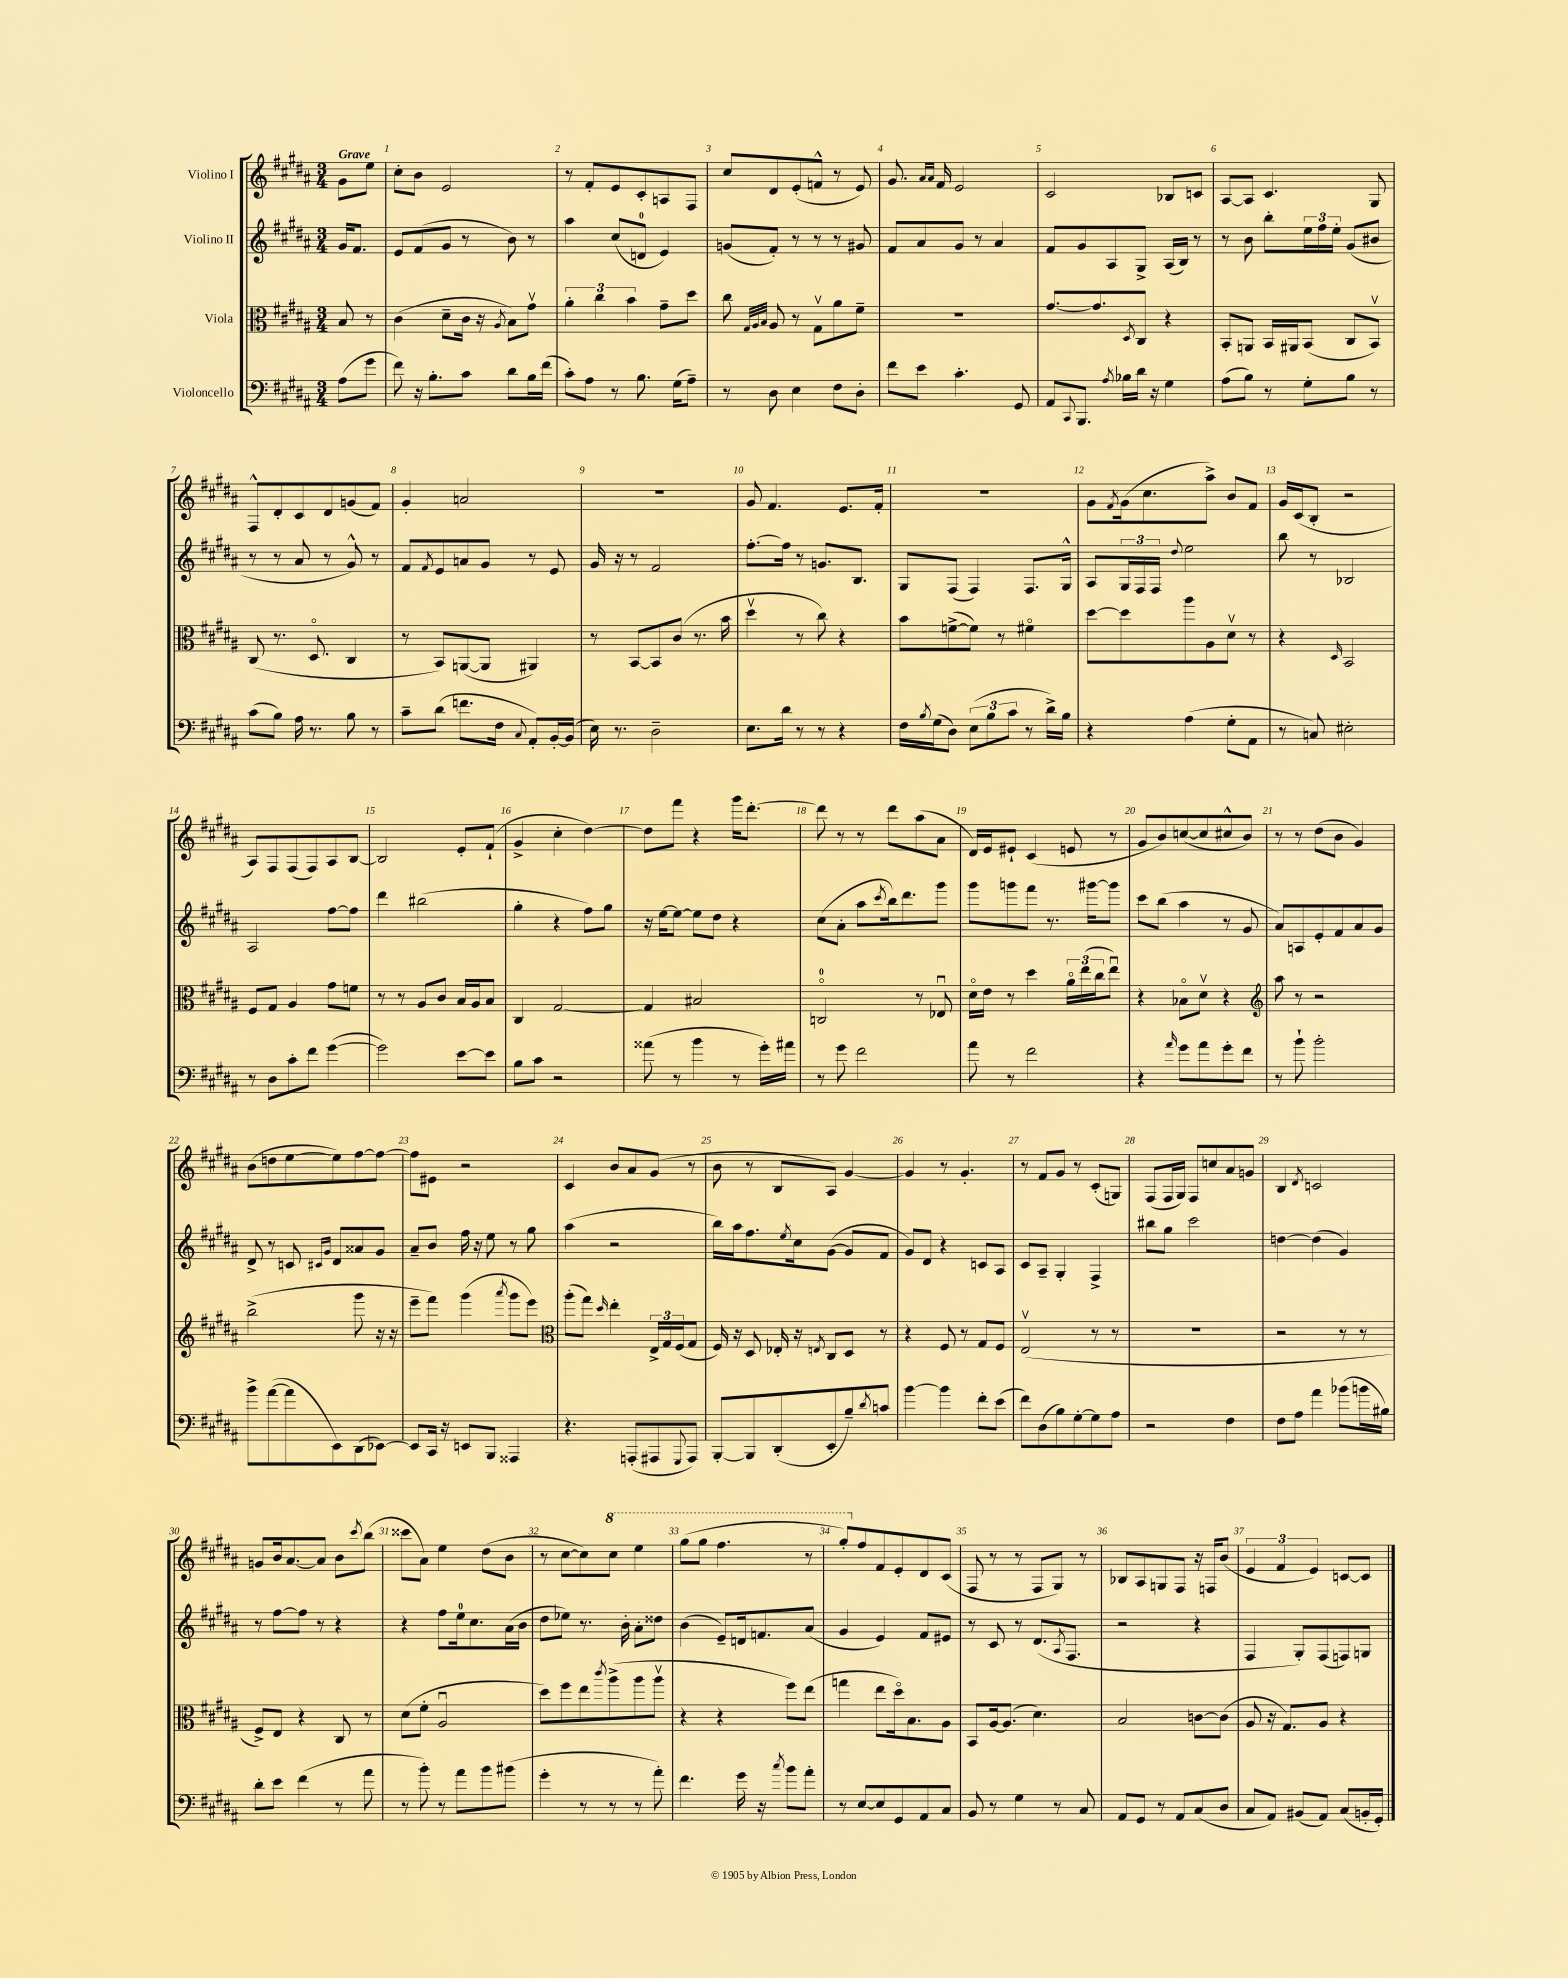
<<
\new StaffGroup <<
\new Staff = "s0" \with { instrumentName = "Violino I" } {
    \clef treble \key b \major \numericTimeSignature \time 3/4 \partial 4 \tempo "Grave"
    gis'8 e''8 |
    cis''8-. b'8 e'2 |
    r8 fis'8-. e'8 cis'8-. a8 fis8 |
    cis''8 dis'8 e'8-.( f'8-^ r8 e'8) |
    gis'8. \grace { ais'16 ais'16 } fis'16 e'2 |
    cis'2 bes8 c'8 |
    ais8~ ais8 cis'4. gis8 |
    fis8-^ dis'8-. cis'8 dis'8 g'8( fis'8) |
    gis'4-. a'2 |
    R2. |
    gis'8 fis'4. e'8. fis'16-. |
    R2. |
    gis'8 \acciaccatura { fis'8 } gis'16( cis''8. ais''8->) b'8 fis'8 |
    gis'16 cis'16( b8-. r2 |
    ais8) fis8 fis8( fis8) ais8 b8~ |
    b2 e'8-. fis'8-!( |
    gis'4-> cis''4-. dis''4~) |
    dis''8 fis'''8 r4 gis'''16 dis'''8.~-. |
    dis'''8 r8 r8 dis'''8 ais''8( ais'8 |
    dis'16) e'16 eis'8-! cis'4( e'8 r8 |
    gis'8 b'8) c''8~( c''8 cis''8-^ b'8) |
    r8 r8 dis''8( b'8 gis'4) |
    b'8( d''8 e''8~ e''8) fis''8~ fis''8~ |
    fis''8 eis'8 r2 |
    cis'4 b'8 ais'8 gis'8( r8 |
    b'8 r8 b8 ais8) gis'4~ |
    gis'4 r8 gis'4.-. |
    r8 fis'8 gis'8 r8 cis'8-.( g8) |
    fis8( fis16 gis16) fis8 c''8 ais'8 g'8 |
    b4 \acciaccatura { dis'8 } c'2 |
    g'8 b'16 ais'8.~ ais'8 b'8 \acciaccatura { cis'''8 } b''8( |
    cisis'''8 ais'8) e''4 dis''8( b'8 |
    r8 cis''8~ cis''8) \ottava #1 cis'''8 e'''4 |
    gis'''8( gis'''8 fis'''4. r8 |
    gis'''8-.) \ottava #0 fis''8 fis'8 e'8-. dis'8 cis'8( |
    fis8 r8 r8 fis8 gis8) r8 |
    bes8 ais8 g8 fis8 r16 f16 b'8( |
    \tuplet 3/2 { e'4 fis'4 e'4) } c'8~ c'8 \bar "|." |
}
\new Staff = "s1" \with { instrumentName = "Violino II" } {
    \clef treble \key b \major \numericTimeSignature \time 3/4 \partial 4
    gis'16 fis'8. |
    e'8 fis'8( gis'8 r8 b'8) r8 |
    ais''4 cis''8( d'8-0 e'4) |
    g'8( fis'8-.) r8 r8 r8 gis'8 |
    fis'8 ais'8 gis'8 r8 ais'4 |
    fis'8 gis'8 ais8 gis8-> ais16( b16) r8 |
    r8 b'8 b''8-. \tuplet 3/2 { e''16 fis''16 e''16-. } gis'8( bis'8 |
    r8 r8 ais'8 r8 gis'8-^) r8 |
    fis'8 \acciaccatura { fis'8 } e'8 a'8 gis'8 r8 e'8 |
    gis'16 r16 r8 fis'2 |
    fis''8.~-. fis''16 r8 g'8. b8. |
    gis8 fis8( fis4) fis8. gis16-^ |
    ais8 \tuplet 3/2 { gis16 fis16 fis16 } \appoggiatura { dis''8 } e''2 |
    b''8 r8 bes2 |
    ais2 fis''8~ fis''8 |
    dis'''4 bis''2( |
    gis''4-. r4 fis''8) gis''8 |
    r16 e''16~ e''8~ e''8 dis''8 r4 |
    cis''8( ais'8-. ais''8 \acciaccatura { cis'''8 } b''16) dis'''8. gis'''8 |
    gis'''8 g'''8 fis'''8 r8. gis'''16~ gis'''8 |
    cis'''8 b''8( ais''4 r8 gis'8 |
    ais'8) a8 e'8-. fis'8 ais'8 gis'8 |
    dis'8-> r8 c'8 \grace { cis'16 gis'16 } dis'8 aisis'8 gis'8 |
    ais'8-- b'8 fis''16 r16 e''8 r8 gis''8 |
    ais''4( r2 |
    b''16) ais''16 fis''8. \acciaccatura { e''8 } cis''16 gis'8~( gis'8 fis'8 |
    gis'8) dis'8 r4 c'8 ais8 |
    cis'8 ais8-- gis4-. fis4-> |
    bis''8 gis''8 cis'''2 |
    d''4~ d''4( gis'4) |
    r8 fis''8~ fis''8 r8 r4 |
    r4 fis''8 e''16-0 cis''8. ais'16( b'16 |
    dis''8 ees''8) r8. b'16-. ais'8-. disis''8 |
    b'4( e'8--) d'16 f'8. ais'8( |
    gis'4 e'4) fis'8 eis'8 |
    r8 cis'8 r8 dis'8.( \acciaccatura { ais8 } fis8. |
    r2 r4 |
    fis4 gis8-.) fis8( f8) g8 \bar "|." |
}
\new Staff = "s2" \with { instrumentName = "Viola" } {
    \clef alto \key b \major \numericTimeSignature \time 3/4 \partial 4
    b8 r8 |
    cis'4( dis'8-- cis'16 r16 \acciaccatura { ais8 } b8) gis'8\upbow |
    \tuplet 3/2 { ais'4-. cis''4 b'4 } gis'8-- dis''8 |
    cis''8 \grace { gis32 ais32 b32 } ais8 r8 gis8\upbow ais'8 fis'8-- |
    R2. |
    gis'8.~ gis'8. \acciaccatura { dis8 } cis8 r4 |
    b,8-. a,8 b,16 ais,16 b,8( cis8 b,8\upbow) |
    cis8( r8. dis8.\flageolet cis4 |
    r8 b,8) a,8~( a,8 ais,4) |
    r8 b,8~ b,8 cis'8( r8. b'16 |
    dis''4\upbow r8 cis''8) r4 |
    b'8 f'8~->( f'8) r8 fis'4\flageolet |
    dis''8~ dis''8 ais''8 ais8 dis'8\upbow r8 |
    r4 \grace { dis16 } b,2 |
    fis8 gis8 ais4 gis'8 f'8 |
    r8 r8 ais8 cis'8 b16 ais16 b8 |
    cis4 gis2~ |
    gis4 bis2 |
    c2-0\flageolet r8 ees8\downbow |
    dis'16\flageolet e'16 r8 dis''4 \tuplet 3/2 { ais'16\flageolet e''16( cis''16 } e''8\downbow) |
    r4 bes8\flageolet dis'8\upbow r4 |
    \clef treble ais''8 r8 r2 |
    b''2->( gis'''8 r16 r16 |
    e'''8-- fis'''8) gis'''4( \acciaccatura { ais'''8 } gis'''8 e'''8) |
    \clef alto ais''8-.( gis''8) \grace { dis''16 } e''4-. \tuplet 3/2 { e16-> gis16 fis16( } gis8 |
    fis16) r16 dis8 ees16-. r16 \acciaccatura { e8 } cis8 dis8 r8 |
    r4 fis8 r8 gis8 fis8 |
    e2\upbow( r8 r8 |
    R2. |
    r2 r8 r8 |
    fis8->) e8 r4 cis8 r8 |
    dis'8( fis'8-. ais2\downbow |
    dis''8) fis''8 e''8 \acciaccatura { cis'''8 } ais''8->( ais''8 ais''8\upbow |
    r4 r4 fis''8) e''8( |
    g''4 e''8 dis''16\flageolet) b8. ais8 |
    b,8 ais16~ ais8.( dis'4.) |
    b2 c'8~ c'8( |
    ais8 r16 gis8.) ais8 r4 \bar "|." |
}
\new Staff = "s3" \with { instrumentName = "Violoncello" } {
    \clef bass \key b \major \numericTimeSignature \time 3/4 \partial 4
    ais8( gis'8 |
    fis'8) r16 b8.-. cis'8 dis'8 b16 fis'16( |
    cis'8-.) ais8 r8 b8. gis16( ais8--) |
    r8 dis8 e4 fis8 dis8-. |
    fis'8 e'8 cis'4.-. gis,8 |
    ais,8 \appoggiatura { cis,8 } b,,8. \acciaccatura { ais8 } bes16 dis'16 r16 gis4 |
    ais8( b8) r8 gis8-. b8 r8 |
    cis'8( b8) ais16 r8. b8 r8 |
    cis'8-- dis'8( f'8. fis16 \appoggiatura { cis8 } ais,8-.) b,16~-. b,16( |
    e16) r8. dis2-- |
    e8. dis'16 r8 r8 r4 |
    fis16 \acciaccatura { b8 } gis16( dis8) \tuplet 3/2 { e8( b8 cis'8 } r8 dis'16->) b16 |
    r4 ais4( gis8-. ais,8 |
    r8 c8) eis2-. |
    r8 dis8 cis'8-. fis'8 gis'4~( |
    gis'2) e'8~ e'8 |
    b8 cis'8 r2 |
    aisis'8( r8 b'4 r8 gis'16-.) ais'16 |
    r8 gis'8 fis'2 |
    ais'8 r8 fis'2 |
    r4 \grace { ais'16 } gis'8 ais'8 gis'8-. fis'8 |
    r8 b'8-! b'2-. |
    b'8-> ais'8~( ais'8 e,8) dis,8( ees,8~) |
    ees,8 cis,16 r16 e,8 b,,8 aisis,,4 |
    r4. a,,8-.( ais,,8 \appoggiatura { gis,,8 } ais,,8) |
    b,,8~-. b,,8 dis,8-.( e,8-. b8--) \acciaccatura { dis'8 } c'8 |
    b'4~ b'4 fis'8-. e'8( |
    fis'8) dis8( b8) gis8~-. gis8 ais8 |
    r2 fis4 |
    fis8 ais8 ais'4 bes'8( b'16 bis16) |
    dis'8-. e'8 fis'4( r8 ais'8 |
    r8 b'8-.) r8 ais'8 b'8 bis'8( |
    gis'4-. r8 r8 r8 ais'8-.) |
    fis'4. gis'16 r16 \acciaccatura { cis''8 } b'8 ais'8-. |
    r8 e8~ e8 gis,8 ais,8 cis8 |
    b,8 r8 gis4 r8 cis8 |
    ais,8 gis,8 r8 ais,8 cis8( dis8 |
    cis8 ais,8) bis,8( ais,8) cis8( b,16-. gis,16-.) \bar "|." |
}
>>
>>
\layout { \context { \Score \override BarNumber.break-visibility = ##(#f #t #t) barNumberVisibility = #all-bar-numbers-visible } }
